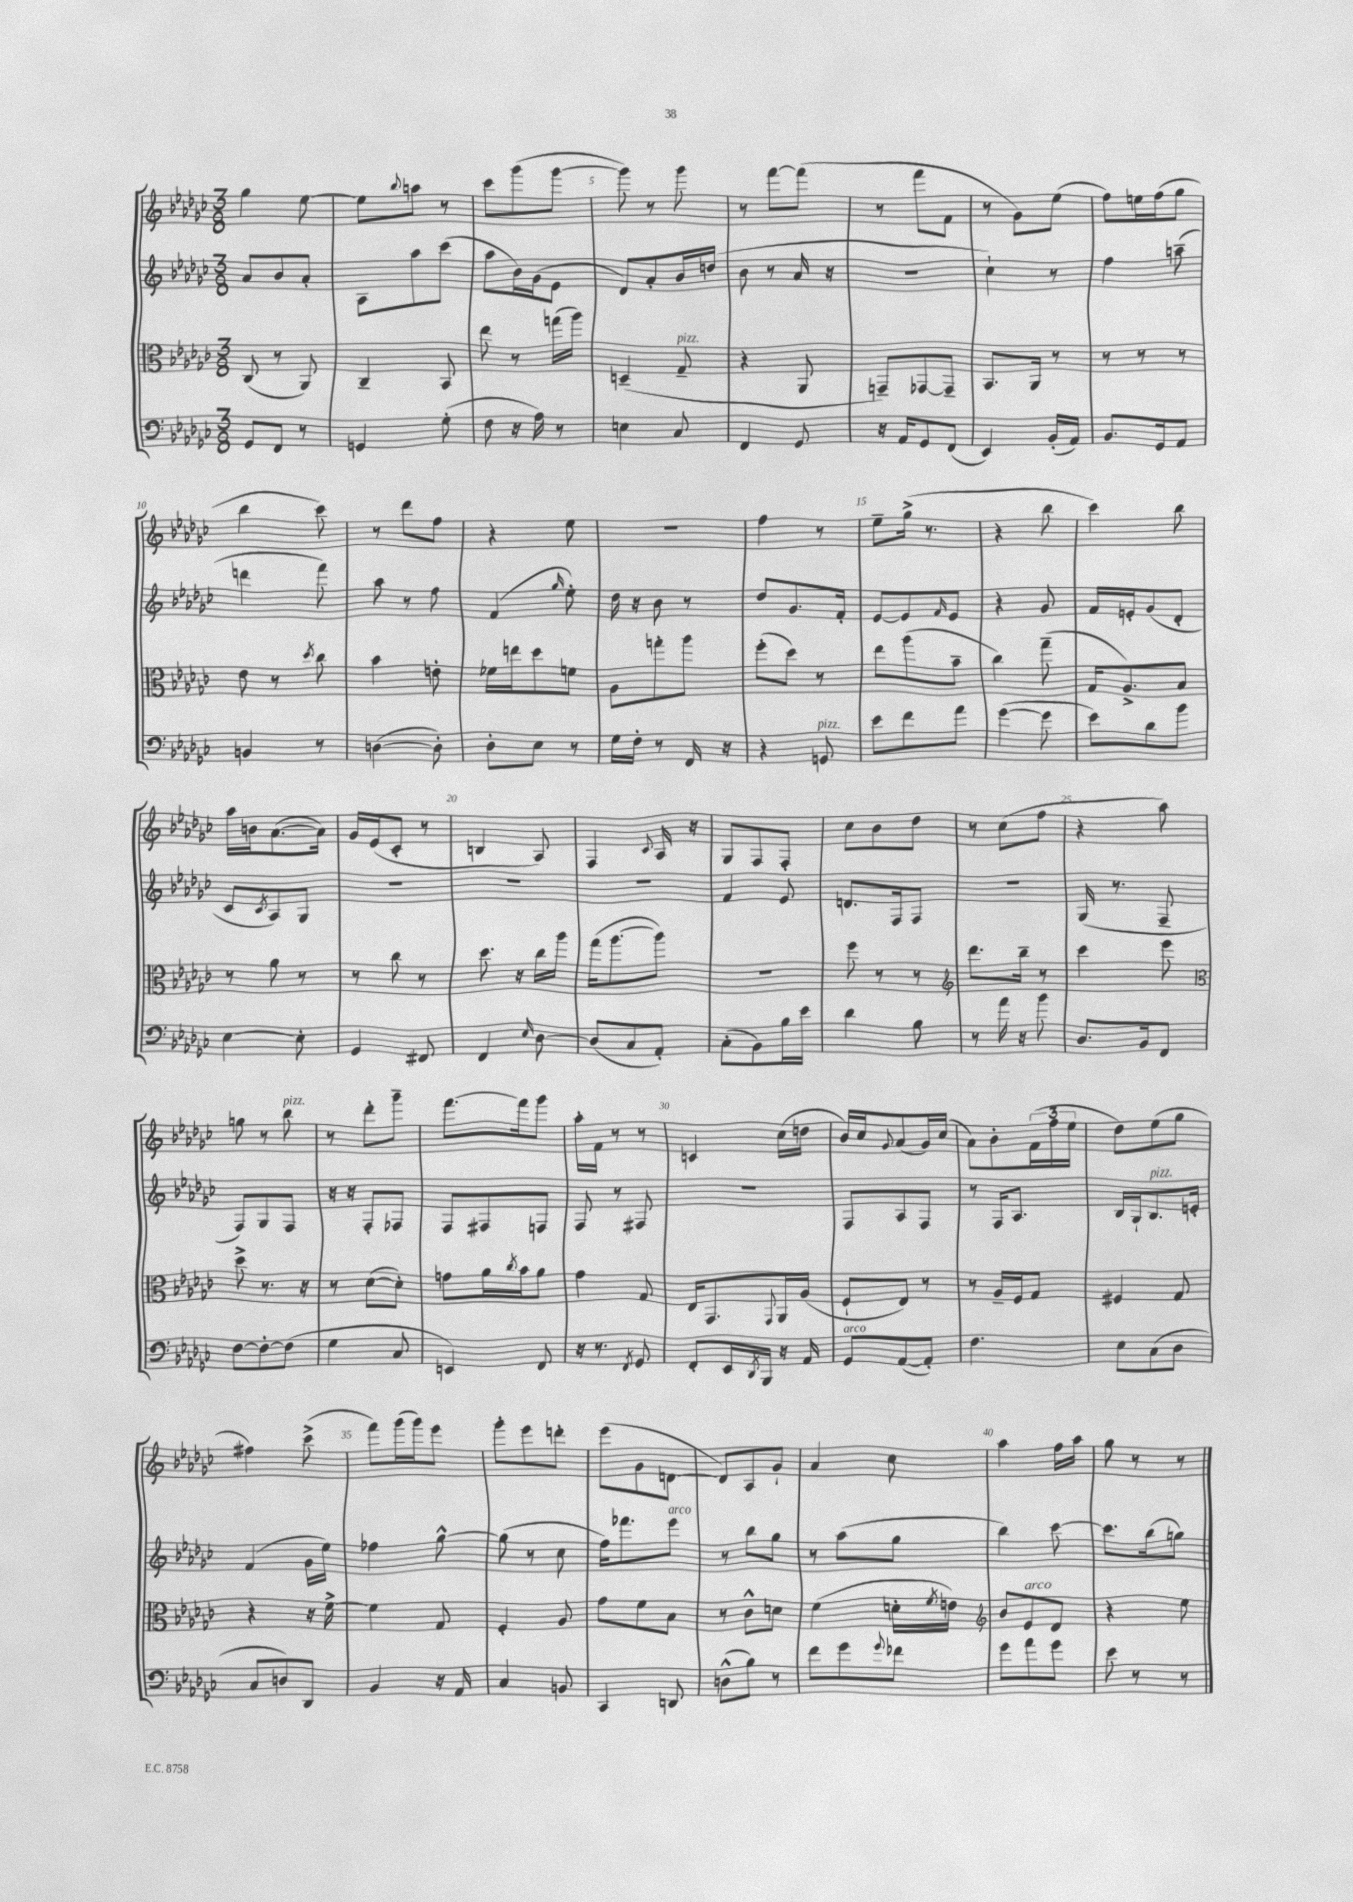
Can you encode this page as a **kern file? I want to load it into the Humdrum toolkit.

**kern	**kern	**kern	**kern
*staff4	*staff3	*staff2	*staff1
*clefF4	*clefC3	*clefG2	*clefG2
*k[b-e-a-d-g-c-]	*k[b-e-a-d-g-c-]	*k[b-e-a-d-g-c-]	*k[b-e-a-d-g-c-]
*M3/8	*M3/8	*M3/8	*M3/8
8GG-/L	(8C-/	8a-/L	4gg-\
8FF/J	8r	8b-/	.
8r	8AA-/)	8a-'/J	[8ee-\
=	=	=	=
4GG/	4C-~/	8A-\L	8ee-\]L
.	.	.	8qqbb-/
.	.	8aa-\	8aa\J
(8G-'\	8BB-/	(8ccc-\J	8r
=	=	=	=
8F\	8ee-\	8aa-\L	8ccc-\L
16r	8r	16b-\L)	(8ggg-\
16A-\)	.	(16g-\J	.
8r	(16gg\LL	8e-\J	[8ggg-\J
.	16aa-\JJ)	.	.
=	=	=	=
4E\	(4D~/	8d-/L)	8ggg-\])
.	.	8a-'/	8r
8C-/	8G-~/	16b-/L	8ggg-\
.	.	(16dd/JJ	.
=	=	=	=
4FF/	4r	8b-\	8r
.	.	8r	[8fff\L
8GG-/	8AA-/	16a-/	(8fff\]J
.	.	16r	.
=	=	=	=
16r	8GG~/L)	4.r	8r
16AA-/LK	.	.	.
8GG-/	[8GG-/	.	8fff\L
(8FF/J	8GG-~/]J	.	8f\J
=	=	=	=
4EE-/)	8.BB-/L	4cc-`\)	8r
.	.	.	8g-\L)
.	16AA-/Jk	.	.
(16BB-'/LL	8r	8r	(8ee-\J
16AA-/JJ)	.	.	.
=	=	=	=
8.BB-/L	8r	4ff\	8ff\L)
.	8r	.	16ee\L
16GG-/k	.	.	(16ff\J
8AA-/J	8r	(8aa~\	8gg-\J
=	=	=	=
4BB/	8e-\	4ddd\	4bb-\
.	8r	.	.
.	8qdd-/	.	.
8r	8cc-\	8fff\)	8ccc-\)
=	=	=	=
([4D\	4b-\	8aa-\	8r
.	.	8r	8ddd-\L
8D'\])	8e'\	8ff\	8ff\J
=	=	=	=
8D-'\L	16f-\LL	(4f/	4r
.	16ee\J	.	.
8E-\J	8dd-\	.	.
.	.	16qqgg-/	.
8r	8f\J	8ee-'\)	8ee-\
=	=	=	=
16G-\LL	8A-\L	16dd-\	4.r
16F'\JJ	.	16r	.
8r	8gg'\	8b-\	.
16FF/	8aa-\J	8r	.
16r	.	.	.
=	=	=	=
4r	(8ff'\L	8dd-/L	4ff\
.	8dd-\J)	8.g-/	.
8GG/	8r	.	8r
.	.	16f'/Jk	.
=	=	=	=
8e-\L	8ee-\L	[8e-/L	8ee-~\L
8f\	(8aa-\	8e-/]	(16gg-^\Jk
.	.	.	8.r
.	.	16qqf/	.
8a-\J	8b-~\J	8e-/J	.
=	=	=	=
([4g-\	4cc-\)	4r	4r
8g-\]	(8gg-~\	8g-/	8bb-\
=	=	=	=
8e-\L)	16G-/LK	16f/LL	4ccc-\)
.	8.A-^/)	16e'/J	.
8d-\	.	(8g-/	.
8b-\J	8B-/J	8d-'/J	8bb-\
=	=	=	=
[4E-\	8r	8c-/L	16aa-\LL
.	.	.	16b\J
.	.	8qc-/	.
.	8a-\	8A-/)	([8.a-\
8E-'\]	8r	8G-/J	.
.	.	.	16a-\]Jk)
=	=	=	=
4GG-/	8r	4.r	16g-/LL
.	.	.	(16e-/J
.	8cc-\	.	8c-'/J
8FF#/	8r	.	8r
=	=	=	=
4FF/	8.dd-\	4.r	4B/
.	16r	.	.
16qqE-/	.	.	.
[8D-\	16cc-\LL	.	8A-/)
.	16aa-\JJ	.	.
=	=	=	=
(8D-/]L	(16gg-\LK	4.r	4F/
.	[8.aa-\	.	.
8C-/	.	.	.
.	.	.	8qqc-/
8AA-'/J)	8aa-\]J)	.	16A-/
.	.	.	16r
=	=	=	=
(8C-'\L	4.r	4f/	8G-/L
8BB-\)	.	.	8F/
16B-\L	.	8e-/	8F'/J
16e-\JJ	.	.	.
=	=	=	=
4d-\	8ff\	8.d/L	8cc-\L
.	8r	.	8b-\
.	.	16F/k	.
8B-\	8r	8F/J	8dd-\J
=	=	=	=
*	*clefG2	*	*
8r	8.ddd-\L	4.r	8r
16a-\	.	.	(8cc-\L
16r	16bb-~\Jk	.	.
8b-\	8r	.	8ff\J
=	=	=	=
8.D-/L	4ccc-\	(16G-/	4r
.	.	8.r	.
16BB-/k	.	.	.
8FF/J	8eee-\	8F~/	8aa-\)
=	=	=	=
*	*clefC3	*	*
[8F\L	8dd-^\	8F/L)	8gg\
8F'\_	8.r	8G-/	8r
(8F\]J	.	8F/J	8bb-\
.	16r	.	.
=	=	=	=
4G-\	8r	16r	8r
.	.	16r	.
.	([8d-\L	8F'/L	8ddd-'\L
8C-/	8d-'\]J)	8F-/J	8ggg-~\J
=	=	=	=
4EE/)	8g\L	8F/L	[8.fff\L
.	16a-\L	8F#/	.
.	8qcc-/	.	.
.	16b-\J	.	16fff\]k
8FF/	8a-\J	8F/J	8ggg-\J
=	=	=	=
16r	4g-\	8F/	16aa-'\LL
8.r	.	.	16f\JJ
.	.	8r	8r
8qFF/	.	.	.
8GG-/	8G-/	8F#/	8r
=	=	=	=
8FF'/L	16E-/LK	4.r	4c/
.	8.GG-/	.	.
16EE-/L	.	.	.
8qDD-/	.	.	.
16BBB-/JJ	.	.	.
.	8qqGG-/	.	.
16r	16AA-/L	.	(16cc-\LL
16AA-/	(16A-/JJ	.	16dd\JJ
=	=	=	=
8GG-/L	8F`/L	8F/L	16b-/LL)
.	.	.	16cc-/J
.	.	.	8qqg-/
([8AA-/	8E-/J)	8A-/	(8a-/
8AA-'/]J)	8r	8F/J	16g-/L)
.	.	.	(16cc-/JJ
=	=	=	=
4.F\	8r	8r	8a-\L)
.	16A-~/LL	16F/LK	8b-'\
.	16F/J	8.A-/J	.
.	8G-/J	.	(24f\L
.	.	.	24ff\
.	.	.	24ee-\JJ
=	=	=	=
8E-\L	4F#/	16B-/LL	8dd-\L)
.	.	16G-`/J	.
(8C-\	.	8.B-/	(8ee-\
8D-\J	8G-/	.	8gg-\J
.	.	16e'/Jk	.
=	=	=	=
8C-/L	4r	(4f/	4ff#\)
8D/)	.	.	.
8DD-/J	16r	16g-\LL	(8ccc-^\
.	[16f^\	16ee-\JJ)	.
=	=	=	=
4BB-/	4f\]	4ff-\	8fff\L)
.	.	.	(16ggg-\L
.	.	.	16ggg-\J)
16r	8G-/	[8gg-^^\	8eee-\J
16AA-/	.	.	.
=	=	=	=
4C-/	4F'/	(8gg-\]	8ggg-'\L
.	.	8r	8eee-\
8BB/	8A-/	8cc-\	8ddd'\J
=	=	=	=
4CC-/	8g-\L	16ff\LK)	(8eee-\L
.	.	8.fff-\	.
.	8f\	.	8g-\
8DD/	8B-\J	8eee-\J	[8d\J
=	=	=	=
(8D^^\L	8r	8r	8d/]L)
8B-\J)	8c-^^\L	8bb-\L	8A-/
8r	8d\J	8gg-\J	8g-`/J
=	=	=	=
8f\L	(4f\	8r	4a-/
8g-\	.	(8aa-\L	.
8qqg-/	.	.	.
8f-\J	16d'\LL	8gg-\J	8cc-\
.	8qf/	.	.
.	16e\JJ)	.	.
=	=	=	=
*	*clefG2	*	*
8g-\L	8b-/L	4bb-\)	4aa-\
8a-\	8e-/	.	.
8g-\J	8d-/J	[8ccc-\	16ff\LL
.	.	.	16aa-\JJ
=	=	=	=
8e-\	4r	8.ccc-\]L	8gg-\
8r	.	.	8r
.	.	(16bb-\k	.
8r	8ee-\	8gg\J)	8r
==	==	==	==
*-	*-	*-	*-
